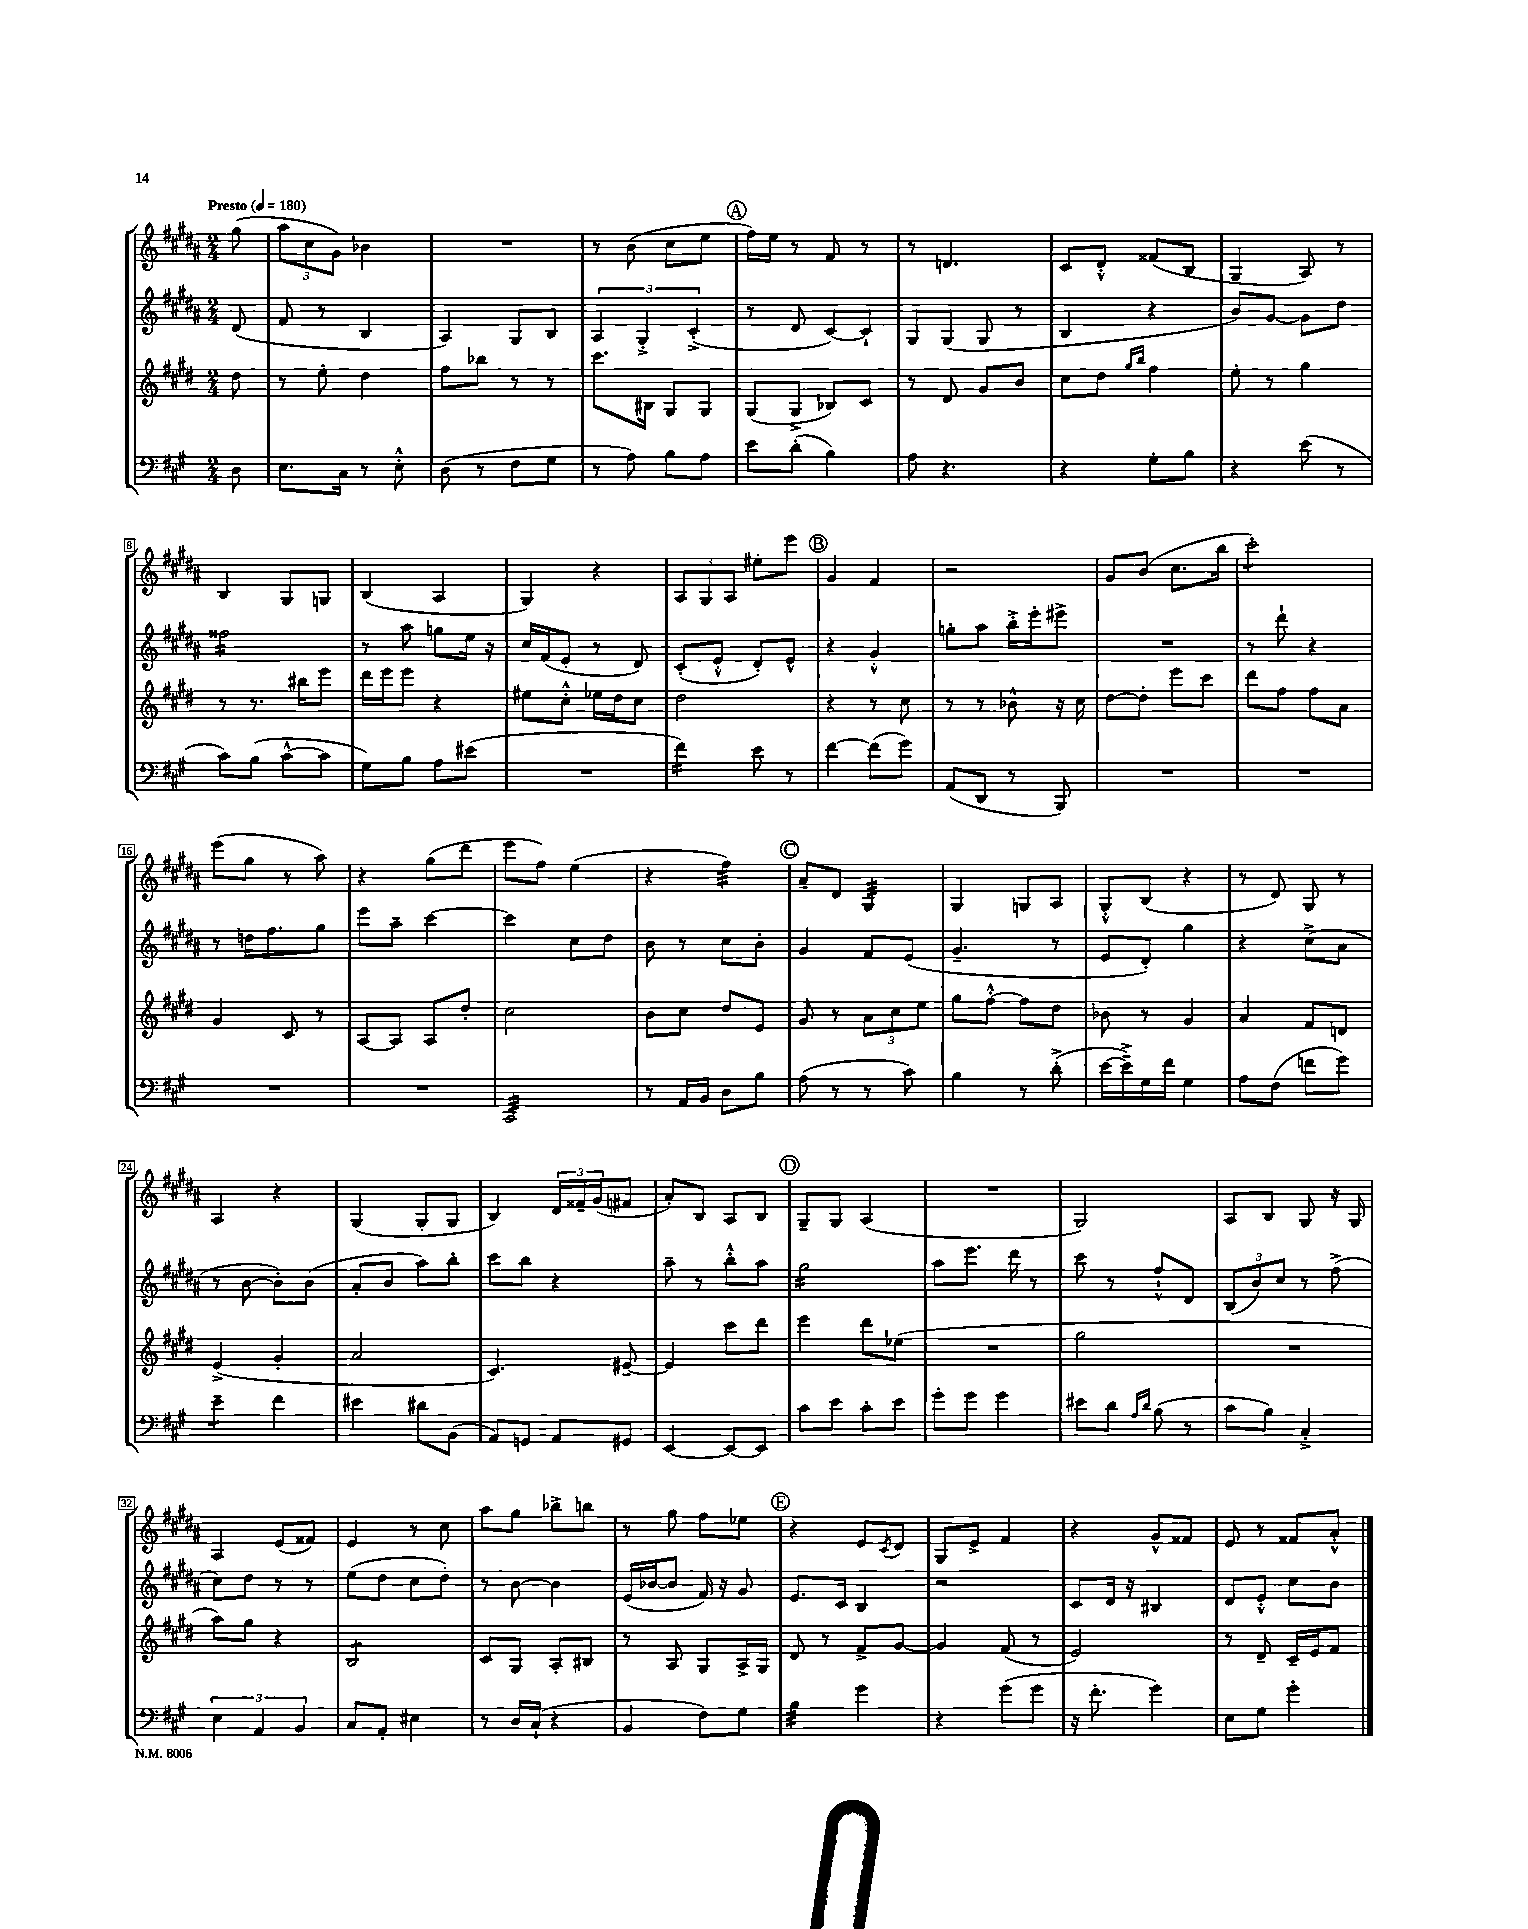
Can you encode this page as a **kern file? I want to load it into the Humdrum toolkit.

**kern	**kern	**kern	**kern
*staff4	*staff3	*staff2	*staff1
*clefF4	*clefG2	*clefG2	*clefG2
*k[f#c#g#]	*k[f#c#g#d#]	*k[f#c#g#d#a#]	*k[f#c#g#d#a#]
*M2/4	*M2/4	*M2/4	*M2/4
*MM180	*MM180	*MM180	*MM180
8D	8dd#	(8d#	(8gg#
=	=	=	=
8.E	8r	8f#	12aa#
.	.	.	12cc#
.	8ee'	8r	.
.	.	.	12g#)
16C#	.	.	.
8r	4dd#	4B	4b-
8E'^^	.	.	.
=	=	=	=
(8D	8ff#	4A#)	2r
8r	8bb-	.	.
8F#	8r	8G#	.
8G#	8r	8B	.
=	=	=	=
8r	8.ccc#	6A#	8r
8A)	.	.	(8b
.	.	6G#'^	.
.	16B#	.	.
8B	8G#	.	8cc#
.	.	(6c#'^	.
8A	8G#	.	8ee
=	=	=	=
8e	(8G#	8r	16ff#)
.	.	.	16ee
(8d'	8G#^	8d#	8r
4B)	8B-)	[8c#)	8f#
.	8c#	8c#`]	8r
=	=	=	=
8A	8r	8G#	8r
4.r	8d#	(8G#	4.d
.	8g#	8G#	.
.	8b	8r	.
=	=	=	=
4r	8cc#	4B	8c#
.	8dd#	.	8d#'^^
.	16qqgg#	.	.
.	16qqbb	.	.
8G#'	4ff#	4r	(8f##
8B	.	.	8B
=	=	=	=
4r	8ee'	8b)	4G#
.	8r	[8g#	.
(8e	4gg#	8g#]	8A#)
8r	.	8dd#	8r
=	=	=	=
8c#)	8r	2ff##	4B
(8B	8.r	.	.
[8c#^^	.	.	8G#
.	16bb#	.	.
8c#]	8eee	.	8G
=	=	=	=
8G#)	16ddd#	8r	(4B
.	16eee	.	.
8B	8eee	8aa#	.
8A	4r	8gg	4A#
(8e#	.	16ee	.
.	.	16r	.
=	=	=	=
2r	8ee#	16cc#	4G#)
.	.	(16f#	.
.	8cc#'^^	8e'	.
.	16ee-	8r	4r
.	16dd#	.	.
.	8cc#	8d#)	.
=	=	=	=
4f#)	2dd#	(8c#'	12A#
.	.	.	12G#
.	.	8e'^^	.
.	.	.	12A#
8e	.	8d#')	8ee#'
8r	.	8e^^	8eee
=	=	=	=
[4f#	4r	4r	4g#
(8f#]	8r	4g#'^^	4f#
8g#)	8cc#	.	.
=	=	=	=
(8AA	8r	8gg'	2r
8DD	8r	8aa#	.
8r	8b-^^	16bb'^	.
.	.	16eee'	.
8BBB)	16r	8eee#^	.
.	16cc#	.	.
=	=	=	=
2r	[8dd#	2r	8g#
.	8dd#']	.	(8b
.	8eee	.	8.cc#
.	8ccc#	.	.
.	.	.	16bb
=	=	=	=
2r	8ddd#	8r	2ccc#')
.	8ff#	8ddd#`	.
.	8ff#	4r	.
.	8a	.	.
=	=	=	=
2r	4g#	8r	(8eee
.	.	16dd	8gg#
.	.	8.ff#	.
.	8c#	.	8r
.	8r	8gg#	8aa#)
=	=	=	=
2r	[8A	8eee	4r
.	8A]	8aa#~	.
.	8A	[4ccc#	(8gg#
.	8dd#'	.	8ddd#
=	=	=	=
2CC#	2cc#	4ccc#]	8eee
.	.	.	8ff#)
.	.	8cc#	(4ee
.	.	8dd#	.
=	=	=	=
8r	8b	8b	4r
16AA	8cc#	8r	.
16BB	.	.	.
8D	8dd#	8cc#	4ff#)
8B	8e	8b'	.
=	=	=	=
(8A	8g#	4g#	8a#~
8r	8r	.	8d#
8r	12a	8f#	4G#
.	12cc#	.	.
8c#)	.	(8e	.
.	12ee	.	.
=	=	=	=
4B	8gg#	4.g#~	4G#
.	[8ff#'^^	.	.
8r	8ff#]	.	8G
(8d'^	8dd#	8r	8A#
=	=	=	=
[16e	8b-	8e	8G#'^^
16e~^])	.	.	.
16G#	8r	8d#')	(8B
16f#	.	.	.
4G#	4g#	4gg#	4r
=	=	=	=
8A	4a	4r	8r
(8F#	.	.	8d#)
8f	8f#	(8cc#^	8G#
8g#)	8d	8a#	8r
=	=	=	=
4e~	(4e^	8r	4A#
.	.	[8b	.
4f#	4g#'	8b'])	4r
.	.	(8b	.
=	=	=	=
4e#	2a	8a#'	(4G#
.	.	8b	.
8d#	.	8aa#)	8G#'
(8BB	.	8bb'	8G#
=	=	=	=
8AA)	4.c#)	8ccc#	4B)
8GG	.	8bb	.
8AA	.	4r	24d#
.	.	.	24f##~
.	.	.	(24g#
8GG#	[8e#~	.	8f#
=	=	=	=
[4EE	4e#]	8aa#~	8a#')
.	.	8r	8B
8EE_	8ccc#	8bb'^^	8A#
8EE]	8ddd#	8aa#	8B
=	=	=	=
8c#	4eee	2gg#	8G#~
8e	.	.	8G#
8c#'	8ddd#	.	(4A#
8e	(8ee-	.	.
=	=	=	=
8g#'	2r	8aa#	2r
8g#	.	8.eee	.
4g#	.	.	.
.	.	16ddd#	.
.	.	8r	.
=	=	=	=
8e#	2gg#	8ccc#	2G#)
8d	.	8r	.
16qqA	.	.	.
16qqd	.	.	.
(8B	.	8ff#`^^	.
8r	.	8d#	.
=	=	=	=
8c#	2r	(12B	8A#
.	.	12b)	.
8B)	.	.	8B
.	.	12cc#	.
4C#'^	.	8r	8G#
.	.	(8ff#^	16r
.	.	.	16G#
=	=	=	=
6E	8aa)	8cc#)	4A#
.	8gg#	8dd#	.
6AA	.	.	.
.	4r	8r	(8e
6BB	.	.	.
.	.	8r	8f##)
=	=	=	=
8C#	2B	(8ee	4e
8AA'	.	8dd#	.
4E#	.	8cc#	8r
.	.	8dd#')	8cc#
=	=	=	=
8r	8c#	8r	8aa#
16D	8G#	[8b	8gg#
(16C#`	.	.	.
4r	8A'	4b]	8bb-^
.	8B#	.	8bb
=	=	=	=
4BB	8r	(16e	8r
.	.	[16b-	.
.	8A	8b-]	8gg#
8F#)	8G#	16f#)	8ff#
.	.	16r	.
8G#	16A^	8g#	8ee-
.	16G#	.	.
=	=	=	=
4B	8d#	8.e	4r
.	8r	.	.
.	.	16c#	.
4g#	8f#^	4B	8e
.	.	.	8qc#
.	[8g#	.	8d#
=	=	=	=
4r	4g#]	2r	8G#
.	.	.	8e^
(8g#	(8f#	.	4f#
8g#	8r	.	.
=	=	=	=
16r	2e)	8c#	4r
8.f#'	.	.	.
.	.	16d#	.
.	.	16r	.
4g#)	.	4B#	8g#^^
.	.	.	8f##
=	=	=	=
8E	8r	8d#	8e
8G#	8d#~	8e'^^	8r
4g#'	16c#~	8cc#	8f##
.	16e	.	.
.	8f#	8b	8a#'^^
==	==	==	==
*-	*-	*-	*-
